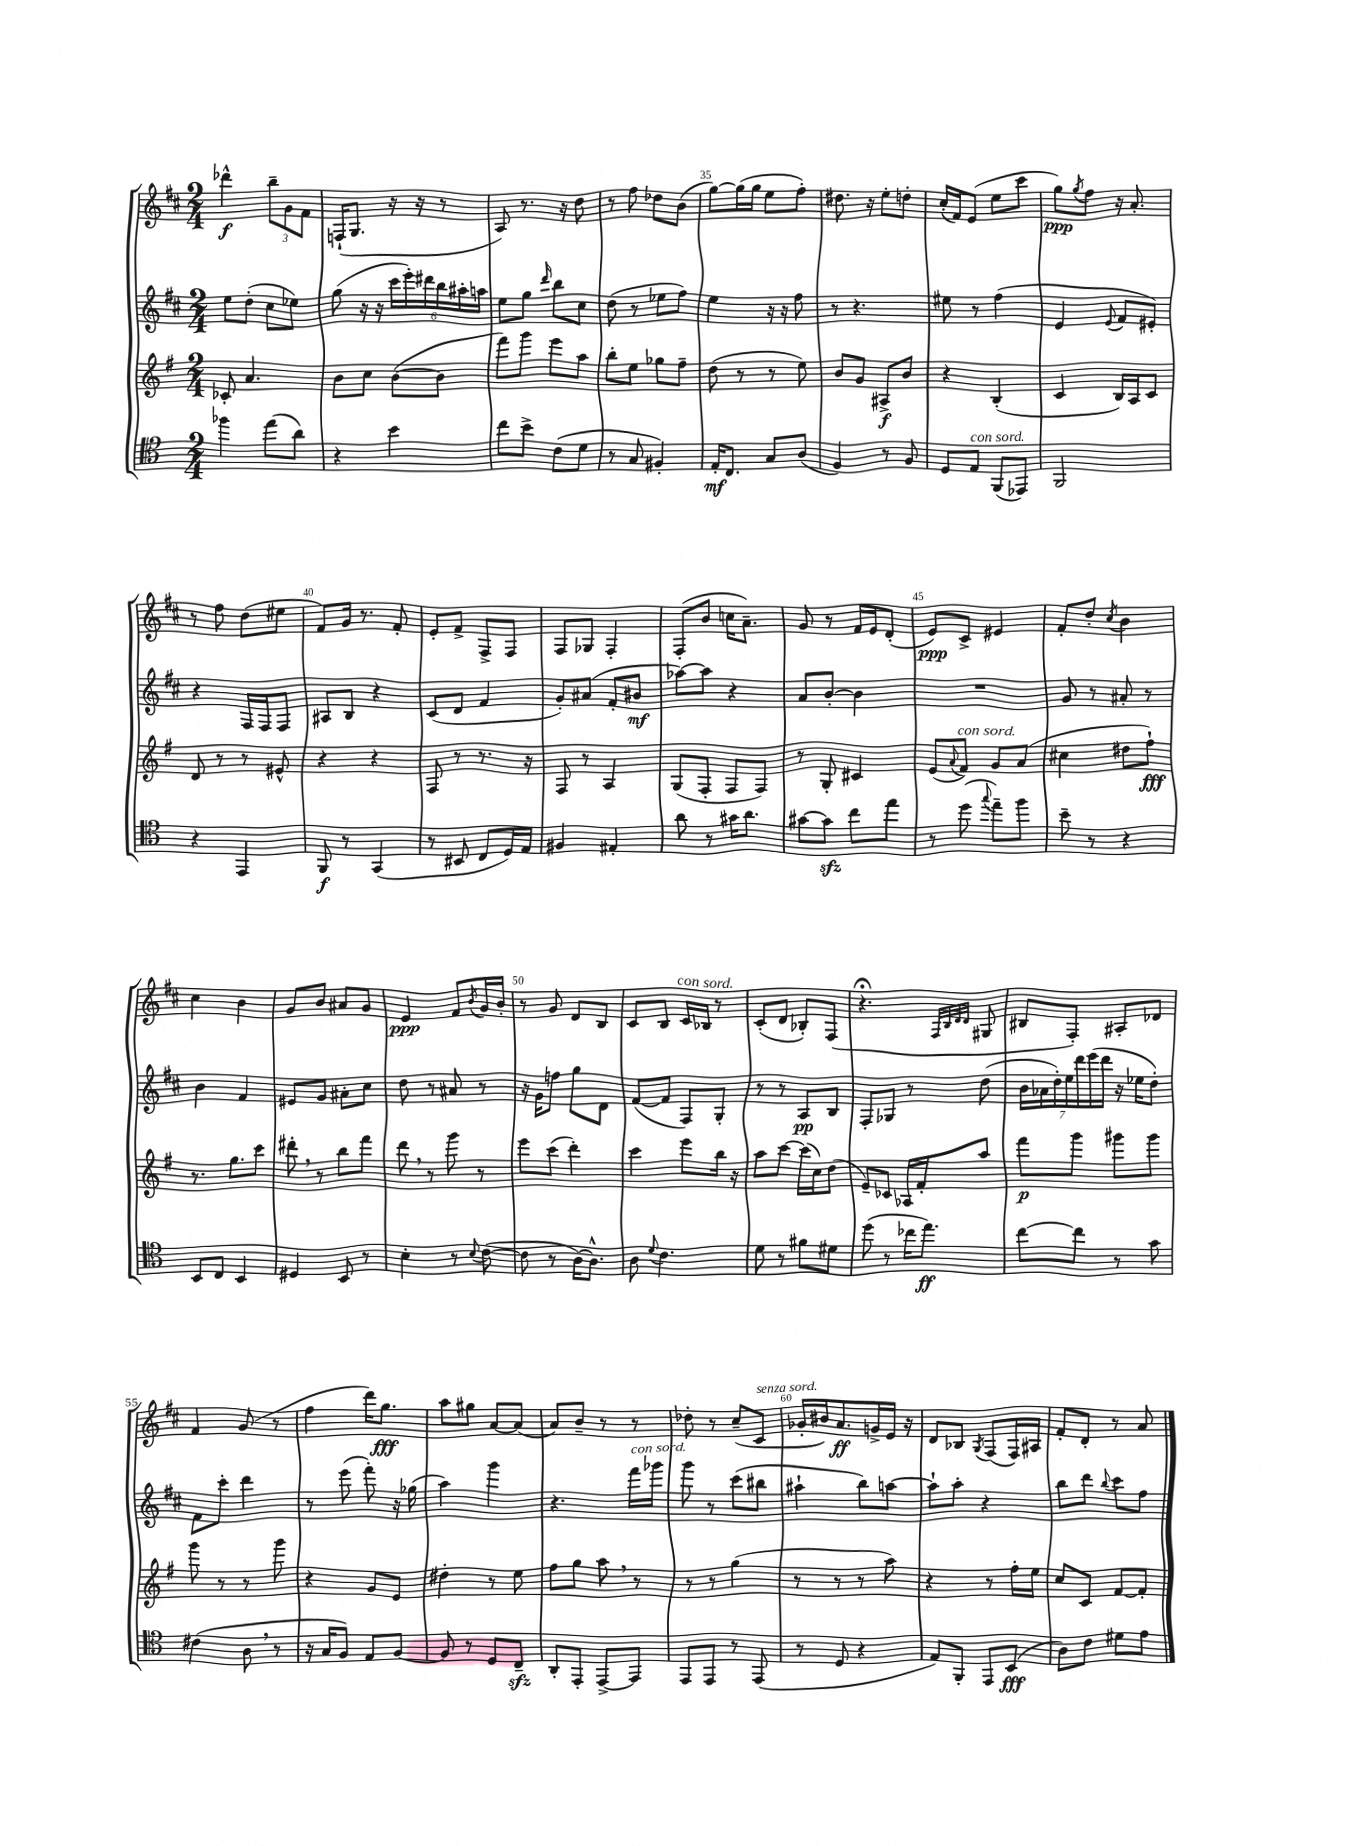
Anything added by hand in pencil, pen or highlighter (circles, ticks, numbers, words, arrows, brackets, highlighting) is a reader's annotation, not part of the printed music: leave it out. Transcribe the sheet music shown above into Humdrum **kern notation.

**kern	**kern	**kern	**kern
*staff4	*staff3	*staff2	*staff1
*clefC4	*clefG2	*clefG2	*clefG2
*k[]	*k[f#]	*k[f#c#]	*k[f#c#]
*M2/4	*M2/4	*M2/4	*M2/4
4ff-	8c-'	8ee	4ddd-^^
.	4.a	(8dd'	.
(8ee	.	8cc#	12bb~
.	.	.	12g
8a)	.	8ee-)	.
.	.	.	12f#
=	=	=	=
4r	8b	(8gg	(16F`
.	.	.	8.G
.	8cc	16r	.
.	.	16r	.
4b	([8b	24ccc#	16r
.	.	24eee')	.
.	.	.	16r
.	.	24ddd#	.
.	8b]	24bb	8r
.	.	24aa#'	.
.	.	24aa	.
=	=	=	=
8cc	8fff#)	8ee	8A)
8b^	8ggg	8gg	8.r
.	.	16qqddd	.
(8c	8eee	8bb	.
.	.	.	16r
8d	8aa	8cc#	8dd
=	=	=	=
8r	8bb'	(8dd	8r
8G	8ee	8r	8ff#
4F#')	8gg-	8ee-	8dd-
.	8ff#~	8ff#)	(8b
=	=	=	=
16E'	(8dd	4ee	[8gg)
8.C	.	.	.
.	8r	.	(16gg]
.	.	.	16gg
8G	8r	16r	8ee
.	.	16r	.
(8A	8ee)	8ff#	8ff#')
=	=	=	=
4F)	8b	8r	8.dd#
.	8g	4.r	.
.	.	.	16r
8r	8A#^	.	8ee'
8F	8b	.	8dd'
=	=	=	=
8D	4r	8ee#	(16cc#'
.	.	.	16f#)
8E	.	8r	(8e
(8FF	(4B'	(4ff#	8ee
8EE-)	.	.	8ccc#
=	=	=	=
2FF	4c	4e	8gg)
.	.	.	8qgg
.	.	.	8ff#
.	.	8qqe	.
.	16B)	8f#	16r
.	16A	.	8.a'
.	8c	8e#')	.
=	=	=	=
4r	8d	4r	8r
.	8r	.	8ff#
4EE	8r	16F#	(8dd
.	.	16F#	.
.	8e#^^	8F#	8ee#
=	=	=	=
8FF	4r	8A#	8f#)
8r	.	8B	16g
.	.	.	8.r
(4GG	4r	4r	.
.	.	.	8f#'
=	=	=	=
8r	8F#	(8c#	8e'
8BB#	8r	8d	8f#^
8C	8.r	4f#	8F#^
16D)	.	.	8F#
16E	16r	.	.
=	=	=	=
4F#	8F#	8g')	8F#
.	8r	(8a#	8G-
4E#'	4A	8f#'	4F#'
.	.	8b#	.
=	=	=	=
8a	(8G	[8aa-)	(8F#'
8r	8F#'	8aa-]	8b
16g#	8F#	4r	16cc
8.a	.	.	8.a~)
.	8F#)	.	.
=	=	=	=
[8g#	8r	8a	8g
8g#]	8G'	[8b'	8r
8cc	4c#	4b]	16f#
.	.	.	16e
8ee	.	.	(8d'
=	=	=	=
8r	(8e	2r	8e)
.	8qqa	.	.
(8dd	8f#)	.	8c#^
8qqgg	.	.	.
8ee~)	8g	.	4e#
8ff	(8a	.	.
=	=	=	=
8b~	4cc#	8g	8f#'
8r	.	8r	8dd'
.	.	.	8qcc#
4r	8dd#	8a#'	4b
.	8ff#`)	8r	.
=	=	=	=
8BB	8.r	4b	4cc#
8C	.	.	.
.	8.gg	.	.
4BB	.	4f#	4b
.	8ccc	.	.
=	=	=	=
4D#	8ddd#'	8e#	8g
.	8r	8g	8b
8BB	8bb	8a#'	8a#
8r	8fff#	8cc#	8g
=	=	=	=
4B'	8ddd	8dd	4e
.	8r	8r	.
8r	8ggg	8a#	8f#
8qqB	.	.	8qb
([8c	8r	8r	16g
.	.	.	16b'
=	=	=	=
8c]	8eee	16r	8r
.	.	16g	.
8r	(8ccc	8ff	8g
[16A)	4ddd')	8gg	8d
8.A^^]	.	.	.
.	.	8d	8B
=	=	=	=
8A	4ccc	([8f#	8c#
8qqd	.	.	.
4.c	.	8f#]	8B
.	8eee	8F#)	16c#
.	.	.	16B-
.	16bb	8G'	8r
.	16r	.	.
=	=	=	=
8d	8aa	8r	(8c#'
8r	[8ccc	8r	8d
8f#	(16ccc]	8A	8B-')
.	16cc)	.	.
8d#	(8dd	8B	(8F#
=	=	=	=
(8dd	8e~)	8F#'	4.r;
8r	8c-	8G-	.
16cc-	16A-	8r	.
8.ee)	16f#'	.	.
.	.	.	32qqF#
.	.	.	32qqB
.	.	.	32qqd
.	.	.	32qqd
.	8aa	(8dd	8G#
=	=	=	=
[8cc	8fff#	28b	8B#
.	.	28a-	.
.	.	28dd')	.
.	.	28ee	.
8cc]	8ggg	.	8F#')
.	.	28ddd	.
.	.	(28eee	.
.	.	28ddd	.
8r	8ggg#	16r	8A#'
.	.	16ee-	.
8g	8ggg#	8dd')	8d-
=	=	=	=
(4c#	8ggg	8f#	4f#
.	8r	8ccc#'	.
8A	8r	4ddd	(8g
8r	8ggg	.	8r
=	=	=	=
16r	4r	8r	4ff#
16G	.	.	.
8F)	.	(8eee	.
8E	8g	8fff#')	16ddd)
.	.	.	8.gg
[8F	8e	16r	.
.	.	(16gg-	.
=	=	=	=
8F]	4dd#'	4aa)	8aa
8r	.	.	8gg#
8D	8r	4ggg	[8a
8C~	8ee	.	(8a]
=	=	=	=
8AA'	8ff#	4.r	8a)
8EE'	8gg	.	8b~
[8EE^	8aa	.	8r
8EE]	8r	16fff#	8r
.	.	16ggg-	.
=	=	=	=
8EE	8r	8ggg	8dd-'
8EE	8r	8r	8r
8r	(4gg	(8ccc#	(8cc#~
(8EE	.	8bb#	8c#
=	=	=	=
8r	8r	4aa#`	16g-'
.	.	.	16b#)
8D	8r	.	8.a
4r	8r	8bb)	.
.	.	.	16g^
.	8aa)	[8aa	16e
.	.	.	16r
=	=	=	=
8E)	4r	8aa`]	8d
8FF'	.	8aa'	8B-
.	.	.	8qG
8EE	8r	4r	(8F#
(8BB	16ff#'	.	16F#)
.	16ee	.	16A#
=	=	=	=
8A)	8cc	8bb	8f#'
8c	8c	8ddd	8d'
.	.	8qqbb	.
8d#	[8f#	8ccc#	8r
8e	8f#']	8ff#	8a
==	==	==	==
*-	*-	*-	*-
